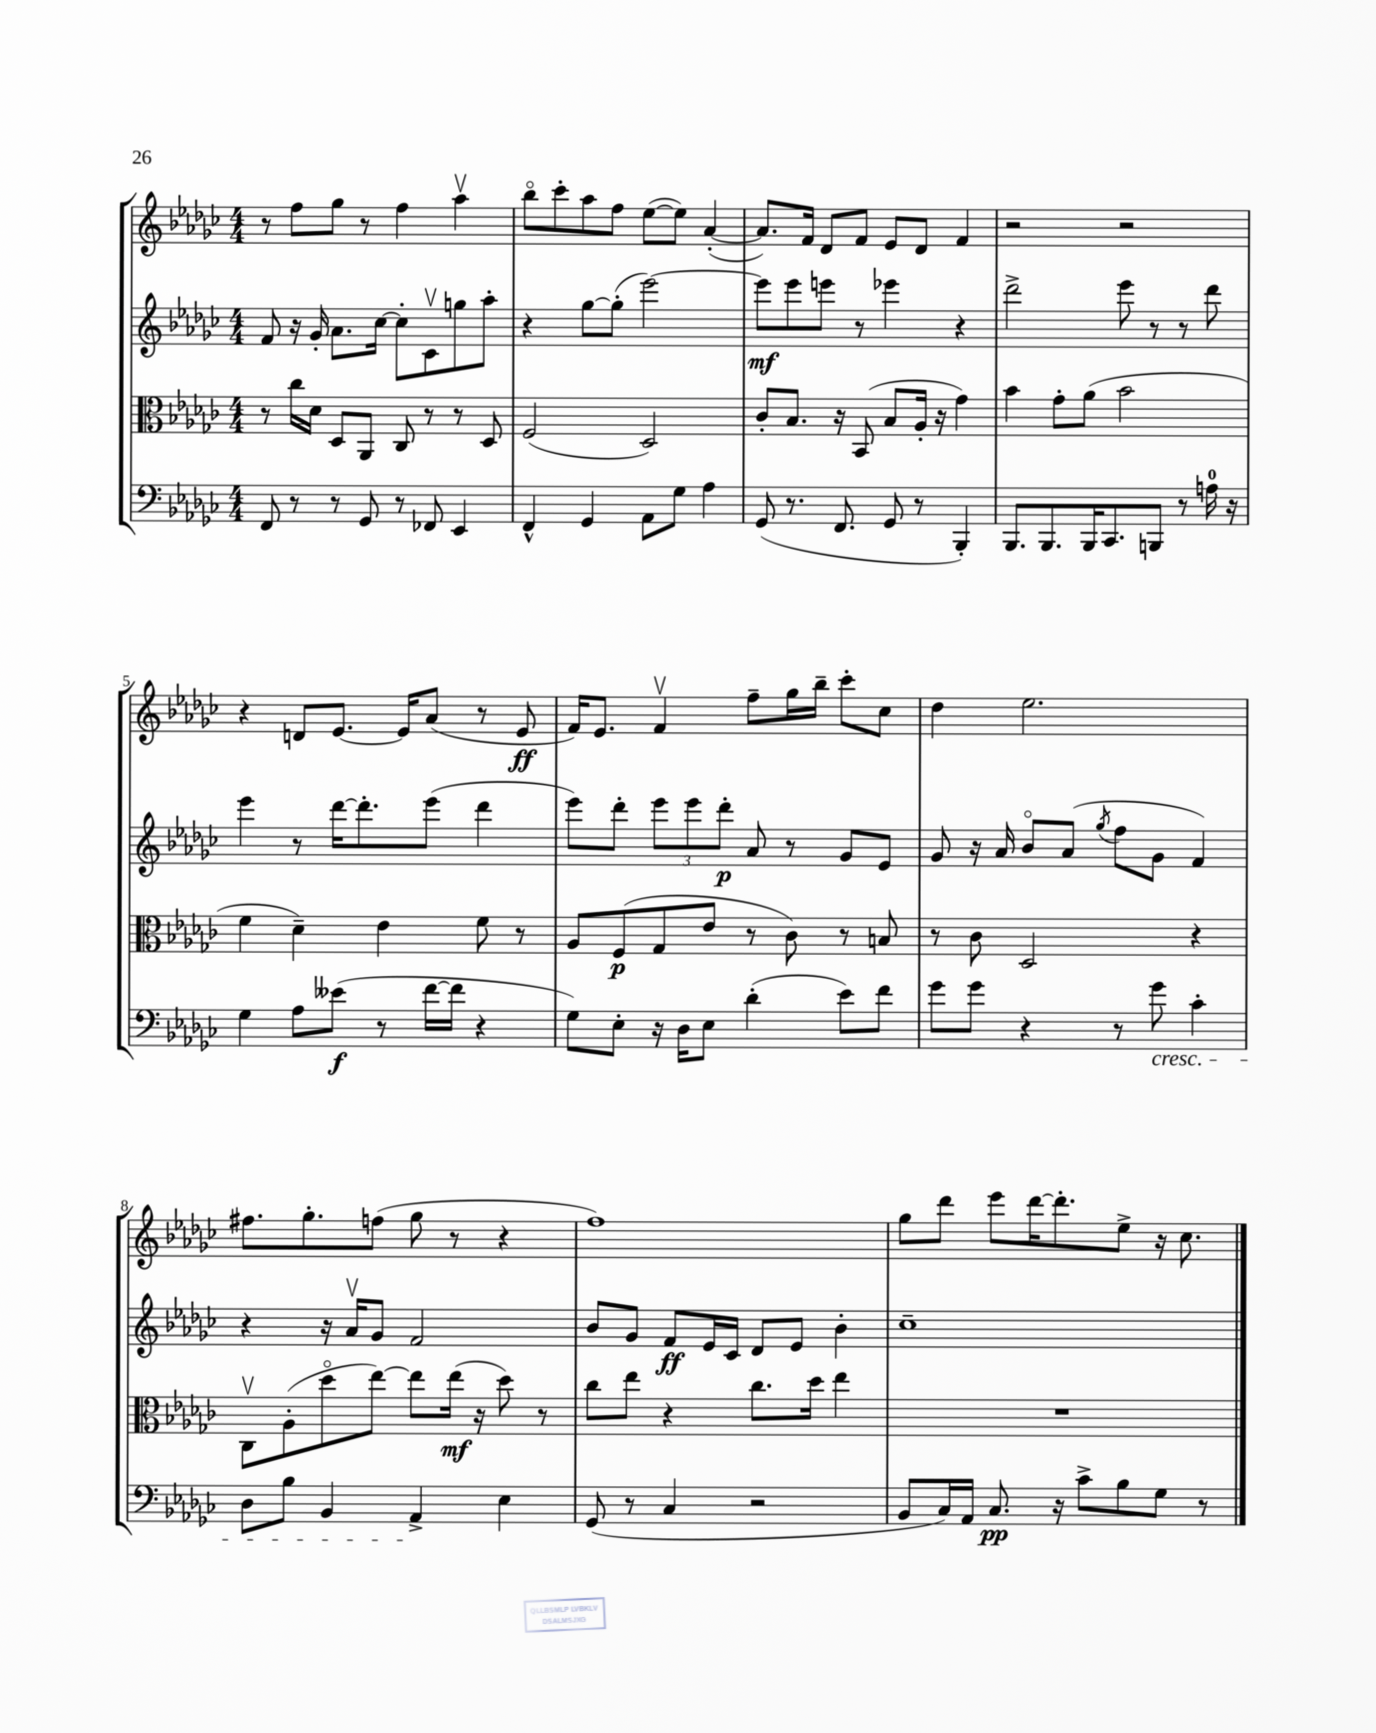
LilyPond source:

<<
\new StaffGroup <<
\new Staff = "s0" {
    \clef treble \key ges \major \numericTimeSignature \time 4/4
    r8 f''8 ges''8 r8 f''4 aes''4\upbow |
    bes''8\flageolet ces'''8-. aes''8 f''8 ees''8~( ees''8) aes'4~-.( |
    aes'8.) f'16 des'8 f'8 ees'8 des'8 f'4 |
    r2 r2 |
    r4 d'8 ees'8.~ ees'16 aes'8( r8 ees'8\ff |
    f'16) ees'8. f'4\upbow f''8-- ges''16 bes''16-- ces'''8-. ces''8 |
    des''4 ees''2. |
    fis''8. ges''8.-. f''8( ges''8 r8 r4 |
    f''1) |
    ges''8 des'''8 ees'''8 des'''16~ des'''8.-. ees''8-> r16 ces''8. \bar "|." |
}
\new Staff = "s1" {
    \clef treble \key ges \major \numericTimeSignature \time 4/4
    f'8 r16 ges'16-. aes'8. ces''16~ ces''8-. ces'8\upbow g''8 aes''8-. |
    r4 ges''8~ ges''8-.( ees'''2~) |
    ees'''8\mf ees'''8 e'''8 r8 ees'''4 r4 |
    des'''2-> ees'''8 r8 r8 des'''8 |
    ees'''4 r8 des'''16~ des'''8.-. ees'''8( des'''4 |
    ees'''8) des'''8-. \tuplet 3/2 { ees'''8 ees'''8 des'''8-.\p } aes'8 r8 ges'8 ees'8 |
    ges'8 r16 aes'16 bes'8\flageolet aes'8( \acciaccatura { ges''8 } f''8 ges'8 f'4) |
    r4 r16 aes'16\upbow ges'8 f'2 |
    bes'8 ges'8 f'8\ff ees'16 ces'16 des'8 ees'8 bes'4-. |
    ces''1-- \bar "|." |
}
\new Staff = "s2" {
    \clef alto \key ges \major \numericTimeSignature \time 4/4
    r8 ces''16 des'16 des8 aes,8 ces8 r8 r8 des8 |
    f2( des2) |
    ces'8-. bes8. r16 bes,8( bes8 aes16-. r16 ges'4) |
    bes'4 ges'8-. aes'8( bes'2 |
    f'4 des'4--) ees'4 f'8 r8 |
    aes8 f8\p( ges8 ees'8 r8 ces'8) r8 b8 |
    r8 ces'8 des2 r4 |
    ces8\upbow aes8-.( des''8\flageolet ees''8~) ees''8 ees''16\mf( r16 des''8) r8 |
    ces''8 ees''8 r4 ces''8. des''16 ees''4 |
    R1 \bar "|." |
}
\new Staff = "s3" {
    \clef bass \key ges \major \numericTimeSignature \time 4/4
    f,8 r8 r8 ges,8 r8 fes,8 ees,4 |
    f,4-^ ges,4 aes,8 ges8 aes4 |
    ges,8( r8. f,8. ges,8 r8 bes,,4-.) |
    bes,,8. bes,,8. bes,,16 ces,8. b,,8 r8 a16-0 r16 |
    ges4 aes8 eeses'8\f( r8 f'16~ f'16 r4 |
    ges8) ees8-. r16 des16 ees8 des'4-.( ees'8) f'8 |
    ges'8 ges'8 r4 r8 ges'8\cresc ces'4-. |
    des8 bes8 bes,4 aes,4->\! ees4 |
    ges,8( r8 ces4 r2 |
    bes,8 ces16) aes,16 ces8.\pp r16 ces'8-> bes8 ges8 r8 \bar "|." |
}
>>
>>
